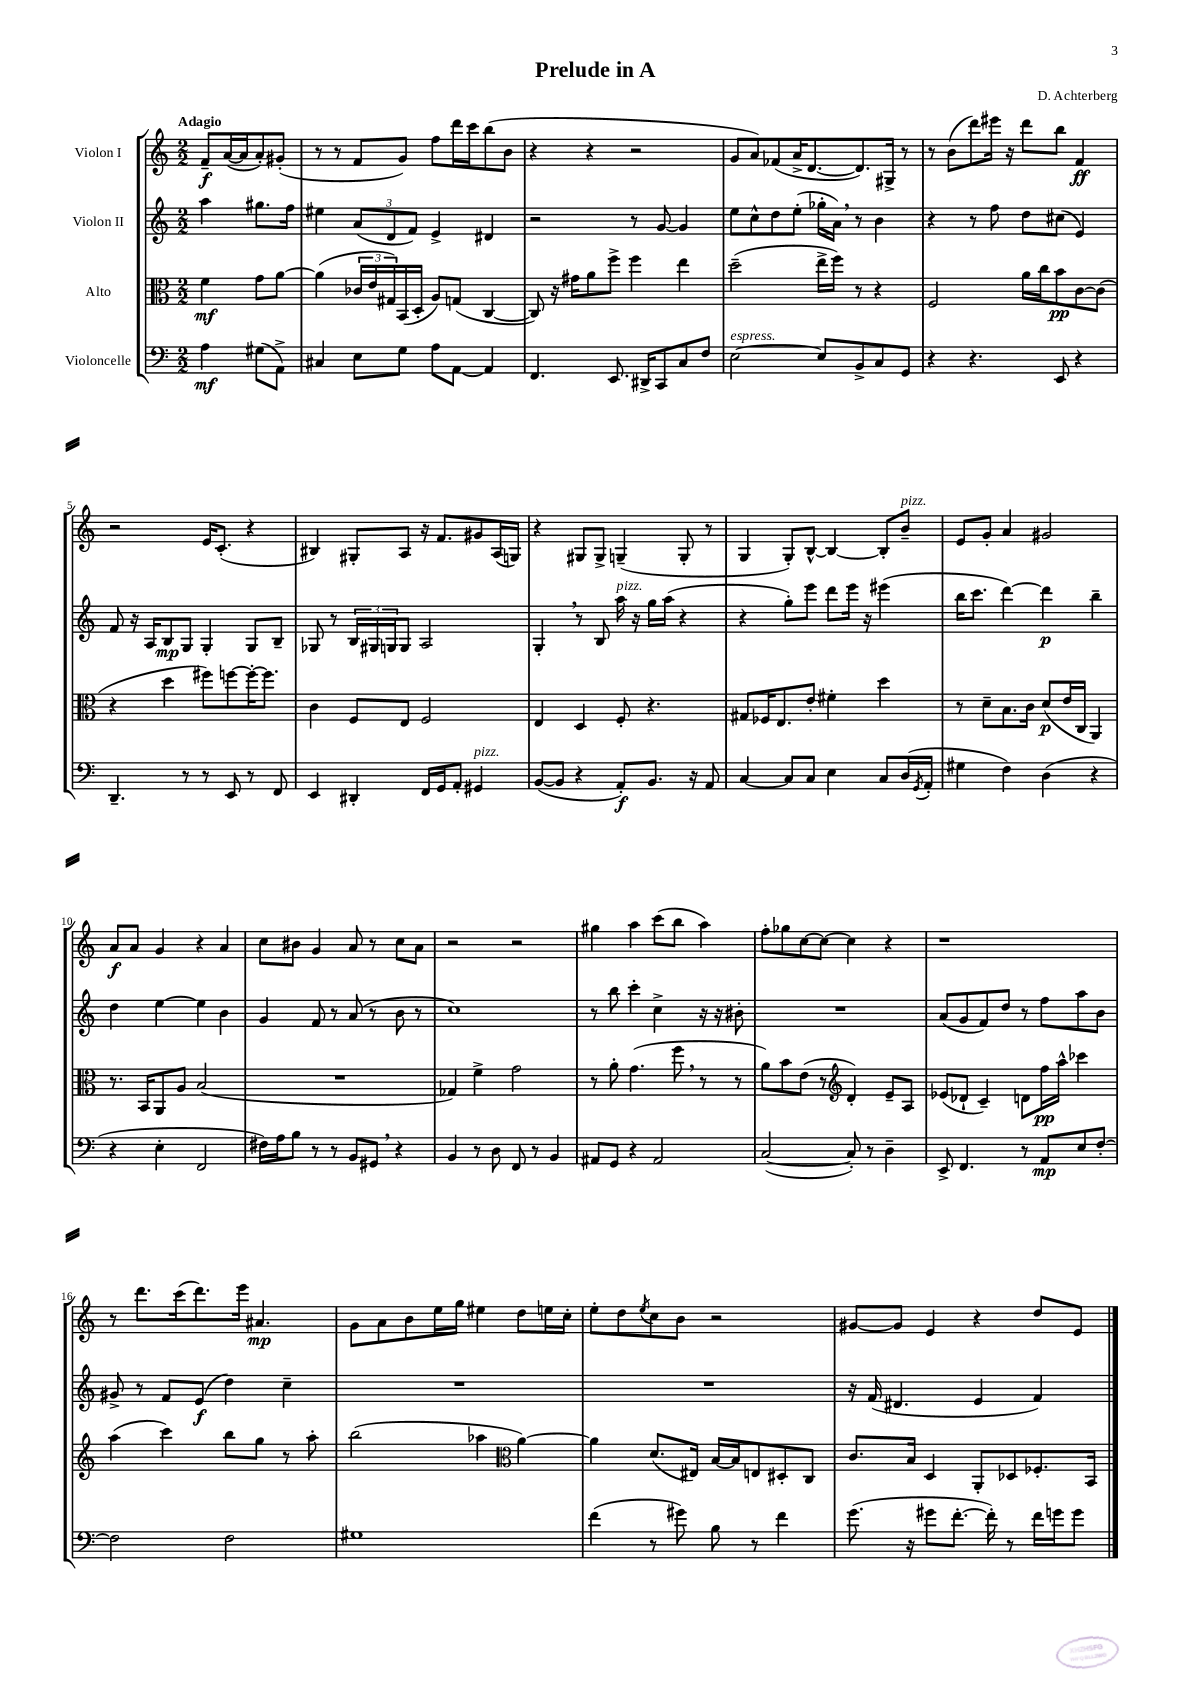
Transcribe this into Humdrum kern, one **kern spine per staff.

**kern	**kern	**kern	**kern
*staff4	*staff3	*staff2	*staff1
*clefF4	*clefC3	*clefG2	*clefG2
*k[]	*k[]	*k[]	*k[]
*M2/2	*M2/2	*M2/2	*M2/2
4A	4f	4aa	8f~
.	.	.	([16a
.	.	.	16a]
(8G#	8g	8.gg#	8a')
8AA^)	[8a	.	(8g#'
.	.	16ff	.
=	=	=	=
4C#	(4a]	4ee#	8r
.	.	.	8r
8E	24c-	(12a	8f
.	24e	.	.
.	24G#)	12d	.
8G	(16BB	.	8g)
.	.	12f)	.
.	16D'	.	.
8A	8A)	4e^	8ff
[8AA	(8G	.	16ddd
.	.	.	16ccc
4AA]	[4C	4d#	(8bb
.	.	.	8b
=	=	=	=
4.FF	8C])	2r	4r
.	16r	.	.
.	16g#	.	.
.	8a	.	4r
8.EE	8ff^	.	.
.	4ff	8r	2r
16DD#^	.	.	.
8CC	.	[8g	.
8C	4ee	4g]	.
8F	.	.	.
=	=	=	=
[2E	(2dd~	8ee	8g
.	.	8cc^^	8a)
.	.	8dd	(8f-
.	.	(8ee'	16a^
.	.	.	[8.d
8E]	16ee^	16gg-'	.
.	16ff)	16a)	.
8BB^	8r	8r	8.d])
8C	4r	4b	.
.	.	.	16G#^
8GG	.	.	8r
=	=	=	=
4r	2F	4r	8r
.	.	.	(8b
4.r	.	8r	8ddd)
.	.	8ff	16eee#
.	.	.	16r
.	16a	8dd	8ddd
.	16cc	.	.
8EE	8b	(8cc#	8bb
4r	[8c	4e)	4f
.	(8c]	.	.
=	=	=	=
4.DD~	4r	8f	2r
.	.	16r	.
.	.	16A	.
.	4dd	8B	.
8r	.	8G	.
8r	8ff#)	4G'	16e
.	.	.	(8.c'
8EE	[8ff	.	.
8r	16ff'_	8G	4r
.	8.ff]	.	.
8FF	.	8B~	.
=	=	=	=
4EE	4c	8G-	4B#)
.	.	8r	.
4DD#'	8F	24B	8G#'
.	.	24G#	.
.	.	24G	.
.	8E	8G	8A
16FF	2F	2A	16r
16GG	.	.	8.f
8AA'	.	.	.
4GG#	.	.	8g#
.	.	.	(16A
.	.	.	16G)
=	=	=	=
([8BB	4E	4G'	4r
8BB]	.	.	.
4r	4D	8r	8G#
.	.	8B	8G#^
8AA')	8F'	16aa	(4G~
.	.	16r	.
8.BB	4.r	16gg	.
.	.	(16aa	.
.	.	4r	8G'
16r	.	.	.
8AA	.	.	8r
=	=	=	=
[4C	8G#	4r	4G
.	16F-	.	.
.	8.E	.	.
8C]	.	8gg')	8G')
8C	8e'	8eee	[8B^^
4E	4f#'	8ddd	4B_
.	.	16eee	.
.	.	16r	.
8C	4dd	(4eee#	8B']
(16D	.	.	8b~
8qGG	.	.	.
16AA'	.	.	.
=	=	=	=
4G#	8r	16bb	8e
.	.	8.ccc	.
.	8d~	.	8g'
4F)	8.B	[4ddd)	4a
.	16c	.	.
(4D	(8d	4ddd]	2g#
.	16e	.	.
.	16C	.	.
4r	4AA)	4bb~	.
=	=	=	=
4r	8.r	4dd	8a
.	.	.	8a
.	16BB	.	.
4E'	8AA	[4ee	4g
.	8A	.	.
2FF	(2B	4ee]	4r
.	.	4b	4a
=	=	=	=
16F#)	1r	4g	8cc
16A	.	.	.
8B	.	.	8b#
8r	.	8f	4g
8r	.	8r	.
8BB	.	(8a	8a
8GG#	.	8r	8r
4r	.	8b	8cc
.	.	8r	8a
=	=	=	=
4BB	4G-)	1cc)	2r
8r	4f^	.	.
8D	.	.	.
8FF	2g	.	2r
8r	.	.	.
4BB	.	.	.
=	=	=	=
8AA#	8r	8r	4gg#
8GG	8a'	8bb	.
4r	(4.g	4ccc'	4aa
2AA#	.	4cc^	(8ccc
.	8ff	.	8bb
.	8r	16r	4aa)
.	.	16r	.
.	8r	8b#'	.
=	=	=	=
([2C	8a)	1r	8ff'
.	8b	.	8gg-
.	(8e	.	[8cc
.	8r	.	8cc_
*	*clefG2	*	*
8C'])	4d')	.	4cc]
8r	.	.	.
4D~	8e~	.	4r
.	8A	.	.
=	=	=	=
8EE^	(8e-	(8a	1r
4.FF	8d-`	8g	.
.	4c~)	8f)	.
.	.	8dd	.
8r	8d	8r	.
8AA	16ff	8ff	.
.	16aa^^	.	.
8E	4ccc-	8aa	.
[8F'	.	8b	.
=	=	=	=
2F]	(4aa	8g#^	8r
.	.	8r	8.ddd
.	4ccc)	8f	.
.	.	.	(16ccc
.	.	(8e	8.ddd)
2F	8bb	4dd)	.
.	.	.	16eee
.	8gg	.	4.a#
.	8r	4cc~	.
.	8aa'	.	.
=	=	=	=
1G#	(2bb	1r	8g
.	.	.	8a
.	.	.	8b
.	.	.	16ee
.	.	.	16gg
.	4aa-	.	4ee#
*	*clefC3	*	*
.	[4a)	.	8dd
.	.	.	16ee
.	.	.	16cc'
=	=	=	=
(4f	4a]	1r	8ee'
.	.	.	8dd
.	.	.	8qee
8r	(8.d	.	8cc
8g#)	.	.	8b
.	16E#)	.	.
8B	[16B	.	2r
.	16B]	.	.
8r	8E	.	.
4f	8D#'	.	.
.	8C	.	.
=	=	=	=
(8.g	8.c	16r	[8g#
.	.	(16f	.
.	.	4.d#	8g#]
16r	16B	.	.
8g#	4D	.	4e
[8.f'	.	.	.
.	8AA'	4e	4r
16f'])	.	.	.
8r	8D-	.	.
16f	8.F-'	4f)	8dd
16g	.	.	.
8g	.	.	8e
.	16BB	.	.
==	==	==	==
*-	*-	*-	*-
